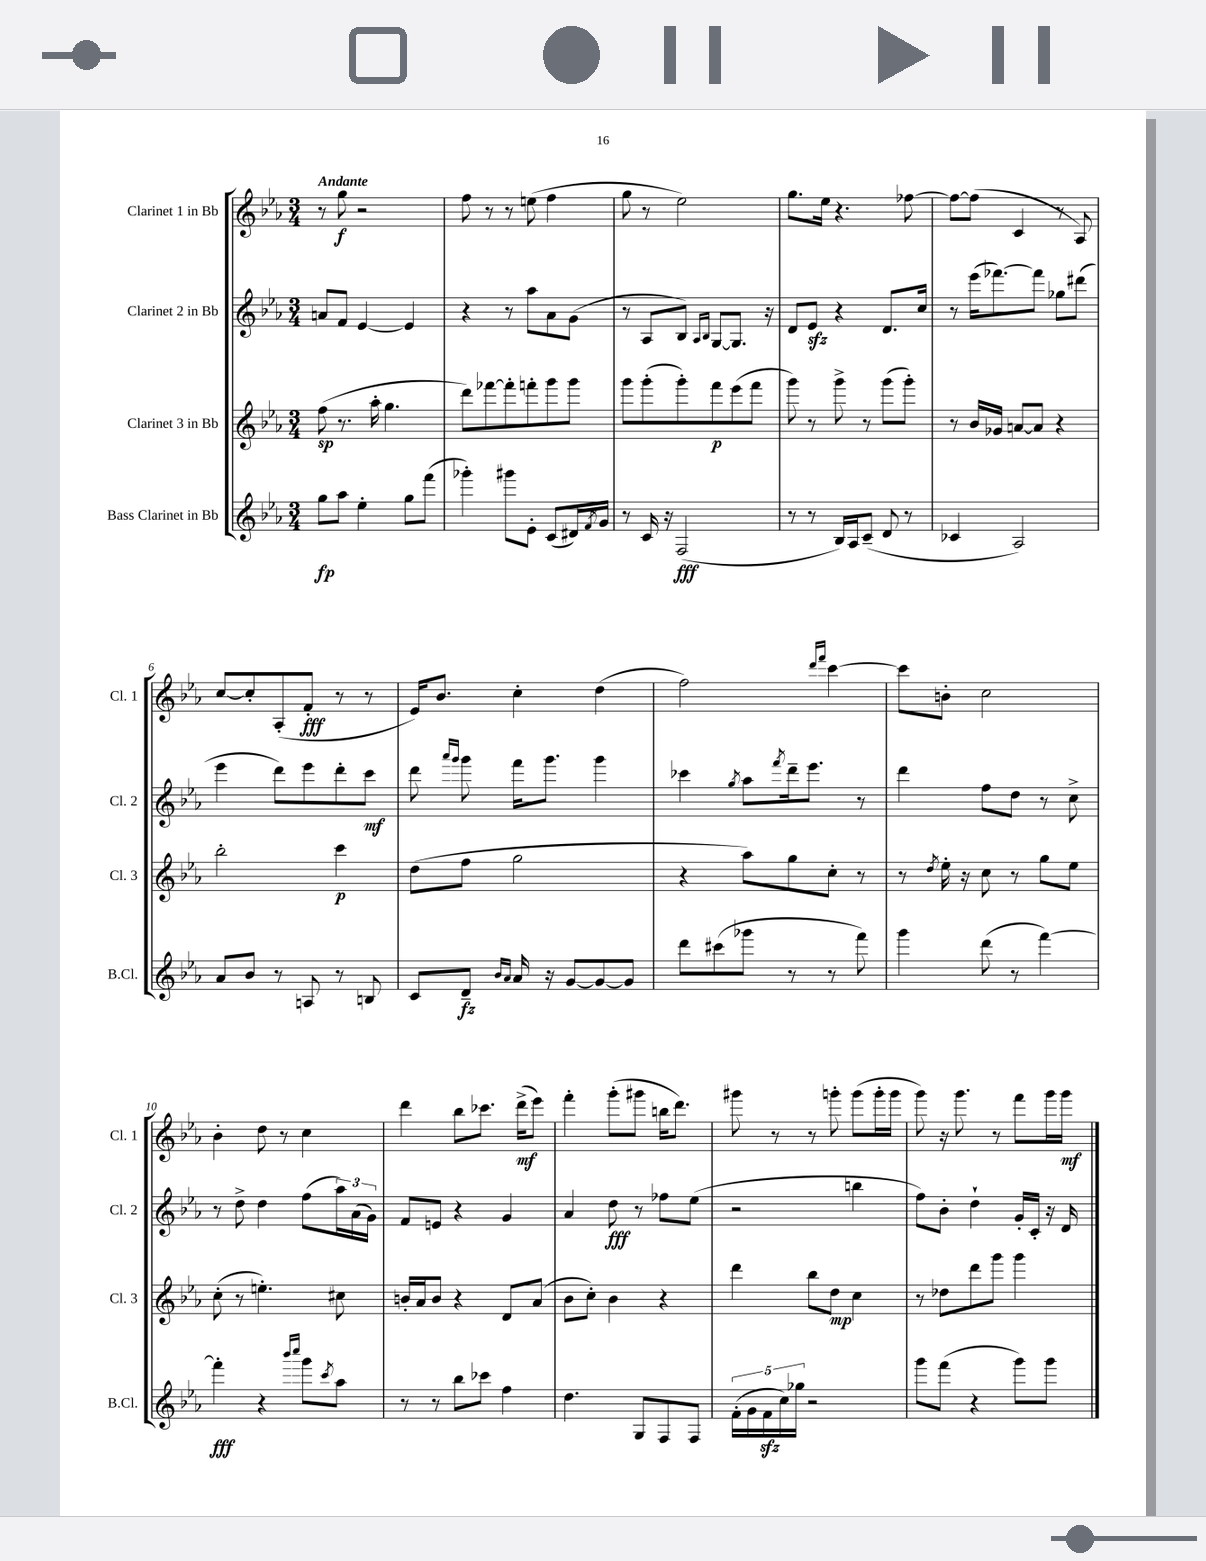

**kern	**kern	**kern	**kern
*staff4	*staff3	*staff2	*staff1
*clefG2	*clefG2	*clefG2	*clefG2
*k[b-e-a-]	*k[b-e-a-]	*k[b-e-a-]	*k[b-e-a-]
*M3/4	*M3/4	*M3/4	*M3/4
8gg	(8ff	8a	8r
8aa-	8.r	8f	8gg
4ee-'	.	[4e-	2r
.	16aa-'	.	.
.	4.gg	.	.
8gg	.	4e-]	.
(8fff	.	.	.
=	=	=	=
4ggg-')	8ddd)	4r	8ff
.	[8fff-	.	8r
8ggg#	8fff-']	8r	8r
8e-'	8fff'	8aa-	(8ee
(8c	8ggg	8a-	4ff
16d#)	8ggg	(8g	.
8qf	.	.	.
16g	.	.	.
=	=	=	=
8r	8ggg	8r	8gg
16c	(8ggg'	8A-	8r
16r	.	.	.
(2F	8ggg')	8B-)	2ee-)
.	.	16qqA-	.
.	.	16qqB-	.
.	8fff	[8G	.
.	(8eee-	8.G]	.
.	8fff	.	.
.	.	16r	.
=	=	=	=
8r	8ggg)	8d	8.gg
8r	8r	8e-	.
.	.	.	16ee-
16B-)	8ggg^	4r	4.r
16A-	.	.	.
(8c~	8r	.	.
8d	(8ggg	8.d	.
8r	8ggg')	.	[8ff-
.	.	16cc	.
=	=	=	=
4c-	8r	8r	8ff-_
.	16b-	(16eee-	(8ff-]
.	16g-	[8.fff-)	.
2A-)	[8a	.	4c
.	8a]	8fff-]	.
.	4r	8gg-	8r
.	.	(8ddd#	8A-)
=	=	=	=
8a-	2bb-'	4eee-	[8cc
8b-	.	.	8cc']
8r	.	8ddd)	(8A-'
8A	.	8eee-	8f'
8r	4ccc	8ddd'	8r
8B	.	8ccc	8r
=	=	=	=
8c	(8dd	8ddd	16e-)
.	.	.	8.b-
.	.	16qqaaa-	.
.	.	16qqggg	.
8d~	8ff	8ggg	.
16qqb-	.	.	.
16qqa-	.	.	.
16a-	2gg	16fff	4cc'
16r	.	8.ggg	.
[8g	.	.	.
8g_	.	4ggg	(4dd
8g]	.	.	.
=	=	=	=
8ddd	4r	4ccc-	2ff)
(8ccc#	.	.	.
.	.	8qgg	.
8ggg-	8aa-)	8aa-	.
.	.	8qfff	.
8r	8gg	16ddd~	.
.	.	8.eee-	.
.	.	.	16qqddd
.	.	.	16qqfff
8r	8cc'	.	[4ccc
8fff)	8r	8r	.
=	=	=	=
4ggg	8r	4ddd	8ccc]
.	8qdd	.	.
.	16ee-'	.	8b'
.	16r	.	.
(8ddd	8cc	8ff	2cc
8r	8r	8dd	.
[4fff)	8gg	8r	.
.	8ee-	8cc^	.
=	=	=	=
4fff']	(8cc'	8r	4b-'
.	8r	8dd^	.
4r	4.ee')	4dd	8dd
.	.	.	8r
16qqbbb-	.	.	.
16qqcccc	.	.	.
8ggg	.	(8ff	4cc
8qccc	.	.	.
8aa-	8cc#	24aa-)	.
.	.	(24a-	.
.	.	24g)	.
=	=	=	=
8r	16b'	8f	4ddd
.	16a-	.	.
8r	8b	8e	.
8bb-	4r	4r	8bb-
8ccc-	.	.	8.ccc-
4ff	8d	4g	.
.	.	.	(16ddd^
.	(8a-	.	8eee-)
=	=	=	=
4.dd	8b-	4a-	4fff'
.	8cc')	.	.
.	4b-	8dd	(8ggg'
8G	.	8r	8ggg#
8F	4r	8ff-	16bb
.	.	.	8.ddd)
8F	.	(8ee-	.
=	=	=	=
(20f'	4ddd	2r	8ggg#
20g	.	.	.
20f	.	.	.
.	.	.	8r
20cc)	.	.	.
20gg-	.	.	.
2r	8bb-	.	8r
.	8dd	.	8ggg'
.	4cc	4bb	(8ggg
.	.	.	16ggg'
.	.	.	16ggg
=	=	=	=
8ggg	8r	8ff)	8ggg)
(8fff	8dd-	8b-'	16r
.	.	.	8.ggg
4r	8ddd	4dd`	.
.	8ggg	.	8r
8ggg)	4ggg	16g'	8fff
.	.	16c'	.
8ggg	.	16r	16ggg
.	.	16d	16ggg
==	==	==	==
*-	*-	*-	*-
